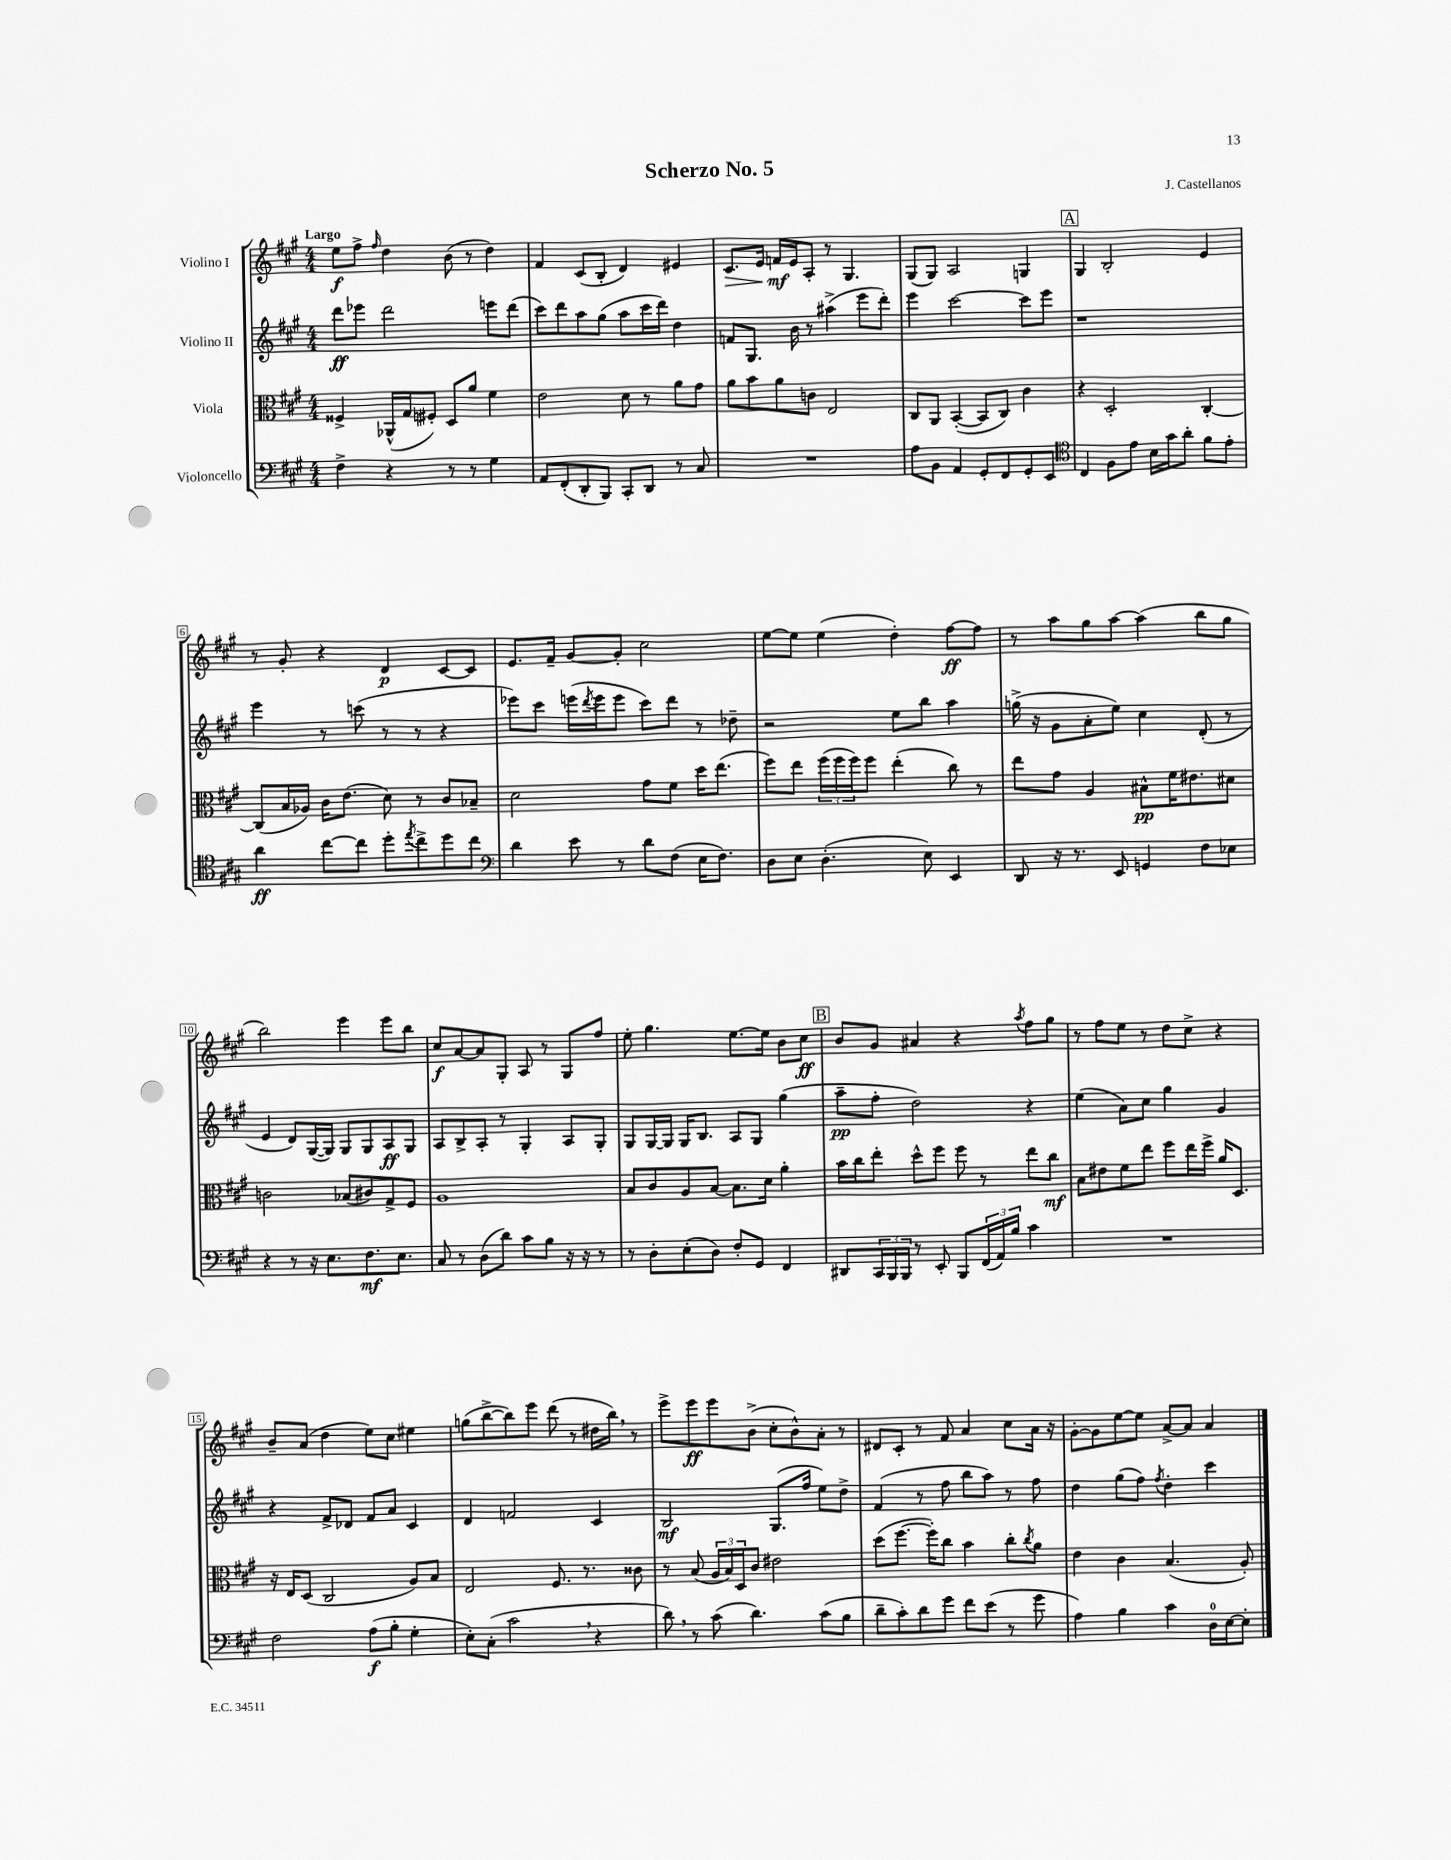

**kern	**dynam	**kern	**dynam	**kern	**dynam	**kern	**dynam
*part4	*part4	*part3	*part3	*part2	*part2	*part1	*part1
*staff4	*staff4	*staff3	*staff3	*staff2	*staff2	*staff1	*staff1
*I"Violoncello	*	*I"Viola	*	*I"Violino II	*	*I"Violino I	*
*clefF4	*	*clefC3	*	*clefG2	*	*clefG2	*
*k[f#c#g#]	*	*k[f#c#g#]	*	*k[f#c#g#]	*	*k[f#c#g#]	*
*M4/4	*	*M4/4	*	*M4/4	*	*M4/4	*
=1	=1	=1	=1	=1	=1	=1	=1
!	!	!	!	!	!	!LO:TX:a:B:t=Largo	!
4F#^\	.	4F##X^/	.	8ddd\L	ff	8ee\L	f
.	.	.	.	8eee-X\J	.	8ff#^\J	.
.	.	.	.	.	.	16qqff#/	.
4r	.	(16AA-X^^/LL	.	2ddd\	.	4dd\	.
.	.	16G#/J	.	.	.	.	.
.	.	8F#X'/J)	.	.	.	.	.
8r	.	8D/L	.	.	.	(8b\	.
8r	.	8a/J	.	.	.	8r	.
4G#\	.	4f#\	.	8eeen\L	.	4dd\)	.
.	.	.	.	(8ddd\J	.	.	.
=2	=2	=2	=2	=2	=2	=2	=2
8AA/L	.	2e\	.	8ccc#\L)	.	4f#/	.
(8FF#'/	.	.	.	8ddd\	.	.	.
8DD'/	.	.	.	8aa\	.	(8c#/L	.
8BBB/J)	.	.	.	(8gg#\J	.	8B'/J	.
8CC#'/L	.	8d\	.	8aa\L	.	4d/)	.
8DD/J	.	8r	.	16ccc#\L	.	.	.
.	.	.	.	16ddd\JJ)	.	.	.
8r	.	8a\L	.	4dd\	.	4e#X/	.
8C#/	.	8g#\J	.	.	.	.	.
=3	=3	=3	=3	=3	=3	=3	=3
!	!	!	!	!	!	!	!LO:HP:b
1r	.	8a\L	.	8fn/L	.	8.c#/L	>
.	.	8b\	.	8.G#/J	.	.	.
.	.	.	.	.	.	16e/Jk	.
.	.	8a\	.	.	.	16fn/LL	mf
.	.	.	.	16b\	.	16e/J	]
.	.	8cn\J	.	8r	.	8A'/J	.
.	.	2E/	.	(4aa#X^\	.	8r	.
.	.	.	.	.	.	4.G#/	.
.	.	.	.	8eee\L	.	.	.
.	.	.	.	8ddd'\J)	.	.	.
=4	=4	=4	=4	=4	=4	=4	=4
8A\L	.	8C#/L	.	4eee\	.	(8G#/L	.
8BB\J	.	8AA/J	.	.	.	8G#/J)	.
4AA/	.	([4BB'/	.	[2ccc#\	.	2A/	.
8GG#'/L	.	8BB/L]	.	.	.	.	.
8FF#/	.	8C#/J)	.	.	.	.	.
8GG#'/	.	4c#\	.	8ccc#\L]	.	4Gn/	.
8EE/J	.	.	.	8eee\J	.	.	.
!!LO:REH:place=s1:t=A
=5	=5	=5	=5	=5	=5	=5	=5
*clefC4	*	*	*	*	*	*	*
4C#/	.	4r	.	1r	.	4G#/	.
8F#\L	.	2D'/	.	.	.	2B'/	.
8e\J	.	.	.	.	.	.	.
16B\LL	.	.	.	.	.	.	.
16g#\J	.	.	.	.	.	.	.
8a'\J	.	.	.	.	.	.	.
8f#\L	.	[4C#'/	.	.	.	4e/	.
8e'\J	.	.	.	.	.	.	.
!!LO:LB:g=z
=6	=6	=6	=6	=6	=6	=6	=6
4a\	ff	(8C#/L]	.	4eee\	.	8r	.
.	.	16B/L	.	.	.	8g#'/	.
.	.	16A-X/JJ)	.	.	.	.	.
[8cc#\L	.	16c#\KL	.	8r	.	4r	.
.	.	(8.e\J	.	.	.	.	.
8cc#\J]	.	.	.	(8cccn\	.	.	.
8dd'\L	.	8d\)	.	8r	.	4d/	p
8qee/	.	.	.	.	.	.	.
8cc#^\	.	8r	.	8r	.	.	.
8dd\	.	8c#/L	.	4r	.	[8c#/L	.
8cc#\J	.	8B-X~/J	.	.	.	8c#/J]	.
=7	=7	=7	=7	=7	=7	=7	=7
*clefF4	*	*	*	*	*	*	*
4d\	.	2d\	.	8eee-X\L)	.	8.e/L	.
.	.	.	.	8ccc#\J	.	.	.
.	.	.	.	.	.	16f#~/Jk	.
8e\	.	.	.	(16eeen\LL	.	[8g#/L	.
.	.	.	.	8qddd/	.	.	.
.	.	.	.	16eee\J	.	.	.
8r	.	.	.	8eee\J	.	8g#'/J]	.
8d\L	.	8g#\L	.	8ccc#\L)	.	2cc#\	.
(8F#\J	.	8f#\J	.	8ddd\J	.	.	.
16E\KL	.	16dd\KL	.	8r	.	.	.
8.F#\J)	.	(8.ee\J	.	.	.	.	.
.	.	.	.	8dd-X~\	.	.	.
=8	=8	=8	=8	=8	=8	=8	=8
8D\L	.	8ff#\L)	.	2r	.	[8ee\L	.
8E\J	.	8ee\J	.	.	.	8ee\J]	.
(4.D'\	.	(24ff#\LL	.	.	.	(4ee\	.
.	.	24ff#\	.	.	.	.	.
.	.	24ff#\J)	.	.	.	.	.
.	.	8ff#\J	.	.	.	.	.
.	.	(4ee'\	.	8ee\L	.	4dd'\)	.
8E\)	.	.	.	8bb\J	.	.	.
4EE/	.	8cc#\)	.	4aa\	.	[8ff#\L	ff
.	.	8r	.	.	.	8ff#\J]	.
=9	=9	=9	=9	=9	=9	=9	=9
8DD/	.	8ee\L	.	(16ggn^\	.	8r	.
.	.	.	.	16r	.	.	.
16r	.	8g#\J	.	8g#\L	.	8aa\L	.
8.r	.	.	.	.	.	.	.
.	.	4A/	.	8a'\	.	8gg#\	.
8EE/	.	.	.	8ee\J)	.	[8aa\J	.
4GGn/	.	8B#X^^\L	pp	4cc#\	.	(4aa\]	.
.	.	16f#\K	.	.	.	.	.
.	.	8.e#X\	.	.	.	.	.
8F#\L	.	.	.	(8d'/	.	8bb\L	.
8E-X\J	.	8d#X\J	.	8r	.	8gg#\J	.
!!LO:LB:g=z
=10	=10	=10	=10	=10	=10	=10	=10
4r	.	2cn\	.	4e/	.	2bb\)	.
8r	.	.	.	8d/L)	.	.	.
16r	.	.	.	([16G#/L	.	.	.
8.E\L	.	.	.	16G#/JJ])	.	.	.
.	.	(8B-X/L	.	8G#/L	.	4eee\	.
8.F#\	mf	8c#X/)	.	8G#/	.	.	.
.	.	8G#^/	.	8A/	ff	8eee\L	.
8.E\J	.	.	.	.	.	.	.
.	.	8F#/J	.	8G#/J	.	8bb\J	.
=11	=11	=11	=11	=11	=11	=11	=11
8C#/	.	1A	.	8A/L	.	8cc#/L	f
8r	.	.	.	8B^/	.	[8a/	.
(8D\L	.	.	.	8A'/J	.	8a/]	.
8d\J)	.	.	.	8r	.	8G#'/J	.
8c#\L	.	.	.	4G#'/	.	8A/	.
8B\J	.	.	.	.	.	8r	.
16r	.	.	.	8A/L	.	8G#/L	.
16r	.	.	.	.	.	.	.
8r	.	.	.	8G#'/J	.	8ff#/J	.
=12	=12	=12	=12	=12	=12	=12	=12
8r	.	8B/L	.	8G#/L	.	8ee'\	.
8D'\L	.	8c#/	.	[16G#/L	.	4.gg#\	.
.	.	.	.	16G#/JJ]	.	.	.
(8E'\	.	8A/	.	16G#/KL	.	.	.
.	.	.	.	8.B/J	.	.	.
8D\J)	.	[8B/J	.	.	.	.	.
8F#'/L	.	8.B\L]	.	8A/L	.	[8.ee\L	.
8GG#/J	.	.	.	8G#/J	.	.	.
.	.	16d\Jk	.	.	.	16ee\Jk]	.
4FF#/	.	4a'\	.	(4gg#\	.	8b\L	.
.	.	.	.	.	.	8cc#\J	ff
!!LO:REH:place=s1:t=B
=13	=13	=13	=13	=13	=13	=13	=13
8DD#X/L	.	16b\LL	.	8aa~\L	pp	8b/L	.
.	.	16cc#\J	.	.	.	.	.
24CC#/L	.	8ee'\J	.	8ff#'\J	.	8g#/J	.
24BBB/	.	.	.	.	.	.	.
24BBB/JJ	.	.	.	.	.	.	.
8r	.	8dd^^\L	.	2dd\)	.	4a#X/	.
8EE'/	.	8ff#\J	.	.	.	.	.
8BBB/L	.	8ff#\	.	.	.	4r	.
(24FF#/L	.	8r	.	.	.	.	.
24AA/)	.	.	.	.	.	.	.
24B/JJ	.	.	.	.	.	.	.
.	.	.	.	.	.	8qaa/	.
4c#\	.	8ee\L	.	4r	.	8ff#\L	.
.	.	8cc#\J	mf	.	.	8gg#\J	.
=14	=14	=14	=14	=14	=14	=14	=14
1r	.	8B\L	.	(4ee\	.	8r	.
.	.	8e#X\	.	.	.	8ff#\L	.
.	.	8f#\	.	8a\L)	.	8ee\J	.
.	.	8ee\J	.	8cc#\J	.	8r	.
.	.	8ff#\L	.	4gg#\	.	8dd\L	.
.	.	16ee\L	.	.	.	8cc#^\J	.
.	.	16ff#^\JJ	.	.	.	.	.
.	.	16a/KL	.	4g#/	.	4r	.
.	.	8.D/J	.	.	.	.	.
!!LO:LB:g=z
=15	=15	=15	=15	=15	=15	=15	=15
2F#\	.	16r	.	4r	.	8b~/L	.
.	.	16E/KL	.	.	.	.	.
.	.	(8D/J	.	.	.	(8a/J	.
.	.	2C#/	.	8f#^/L	.	4dd\	.
.	.	.	.	8d-X/J	.	.	.
(8A\L	f	.	.	8f#/L	.	8ee\L)	.
8B'\J	.	.	.	8a/J	.	8cc#\J	.
4G#'\	.	8A/L)	.	4c#/	.	4ee#X\	.
.	.	8B/J	.	.	.	.	.
=16	=16	=16	=16	=16	=16	=16	=16
8E'\L)	.	2E/	.	4d/	.	(8ggn\L	.
(8C#'\J	.	.	.	.	.	[8bb^\	.
2c#,\	.	.	.	2fn/	.	8bb\])	.
.	.	.	.	.	.	8eee\J	.
.	.	8.F#/	.	.	.	(8ddd\	.
.	.	.	.	.	.	8r	.
.	.	8.r	.	.	.	.	.
4r	.	.	.	4c#/	.	16dd#X\LL	.
.	.	.	.	.	.	16bb,\JJ)	.
.	.	8c##X\	.	.	.	8r	.
=17	=17	=17	=17	=17	=17	=17	=17
8d,\)	.	8r	.	2B/	mf	8eee^\L	.
8r	.	(8B/	.	.	.	8eee\	ff
(8c#\	.	24A/LL	.	.	.	8eee\	.
.	.	24B/)	.	.	.	.	.
.	.	24D/J	.	.	.	.	.
4.d\)	.	8c#/J	.	.	.	(8b^\J	.
.	.	2e#X\	.	(8.G#/L	.	8cc#'\L	.
.	.	.	.	.	.	8b^^\)	.
.	.	.	.	16ff#/Jk	.	.	.
(8c#\L	.	.	.	8ee\L)	.	8a'\J	.
8B\J	.	.	.	8dd^\J	.	8r	.
=18	=18	=18	=18	=18	=18	=18	=18
8d~\L	.	(8dd\L	.	(4f#/	.	8d#X/L	.
8c#'\)	.	[8.ff#\J	.	.	.	8c#'/J	.
8d\	.	.	.	8r	.	8r	.
.	.	16ff#'\KL])	.	.	.	.	.
8g#\J	.	8cc#\J	.	8ff#\	.	8f#/	.
8f#\L	.	4b\	.	8bb\L	.	4a/	.
(8e\J	.	.	.	8aa\J)	.	.	.
8r	.	8cc#'\L	.	8r	.	8cc#\L	.
.	.	8qcc#/	.	.	.	.	.
8g#\	.	8a\J	.	8ff#\	.	16a\Jk	.
.	.	.	.	.	.	16r	.
=19	=19	=19	=19	=19	=19	=19	=19
4A\)	.	4e\	.	4dd\	.	[8g#'\L	.
.	.	.	.	.	.	8g#\]	.
4B\	.	4c#\	.	(8gg#\L	.	[8ee\	.
.	.	.	.	8ff#\J)	.	8ee\J]	.
.	.	.	.	8qff#/	.	.	.
4c#\	.	(4.B/	.	4dd'\	.	[8a^/L	.
.	.	.	.	.	.	8a/J]	.
16D\LL	.	.	.	4ccc#\	.	4a/	.
[16E\J	.	.	.	.	.	.	.
8E'\J]	.	8A'/)	.	.	.	.	.
==	==	==	==	==	==	==	==
*-	*-	*-	*-	*-	*-	*-	*-
